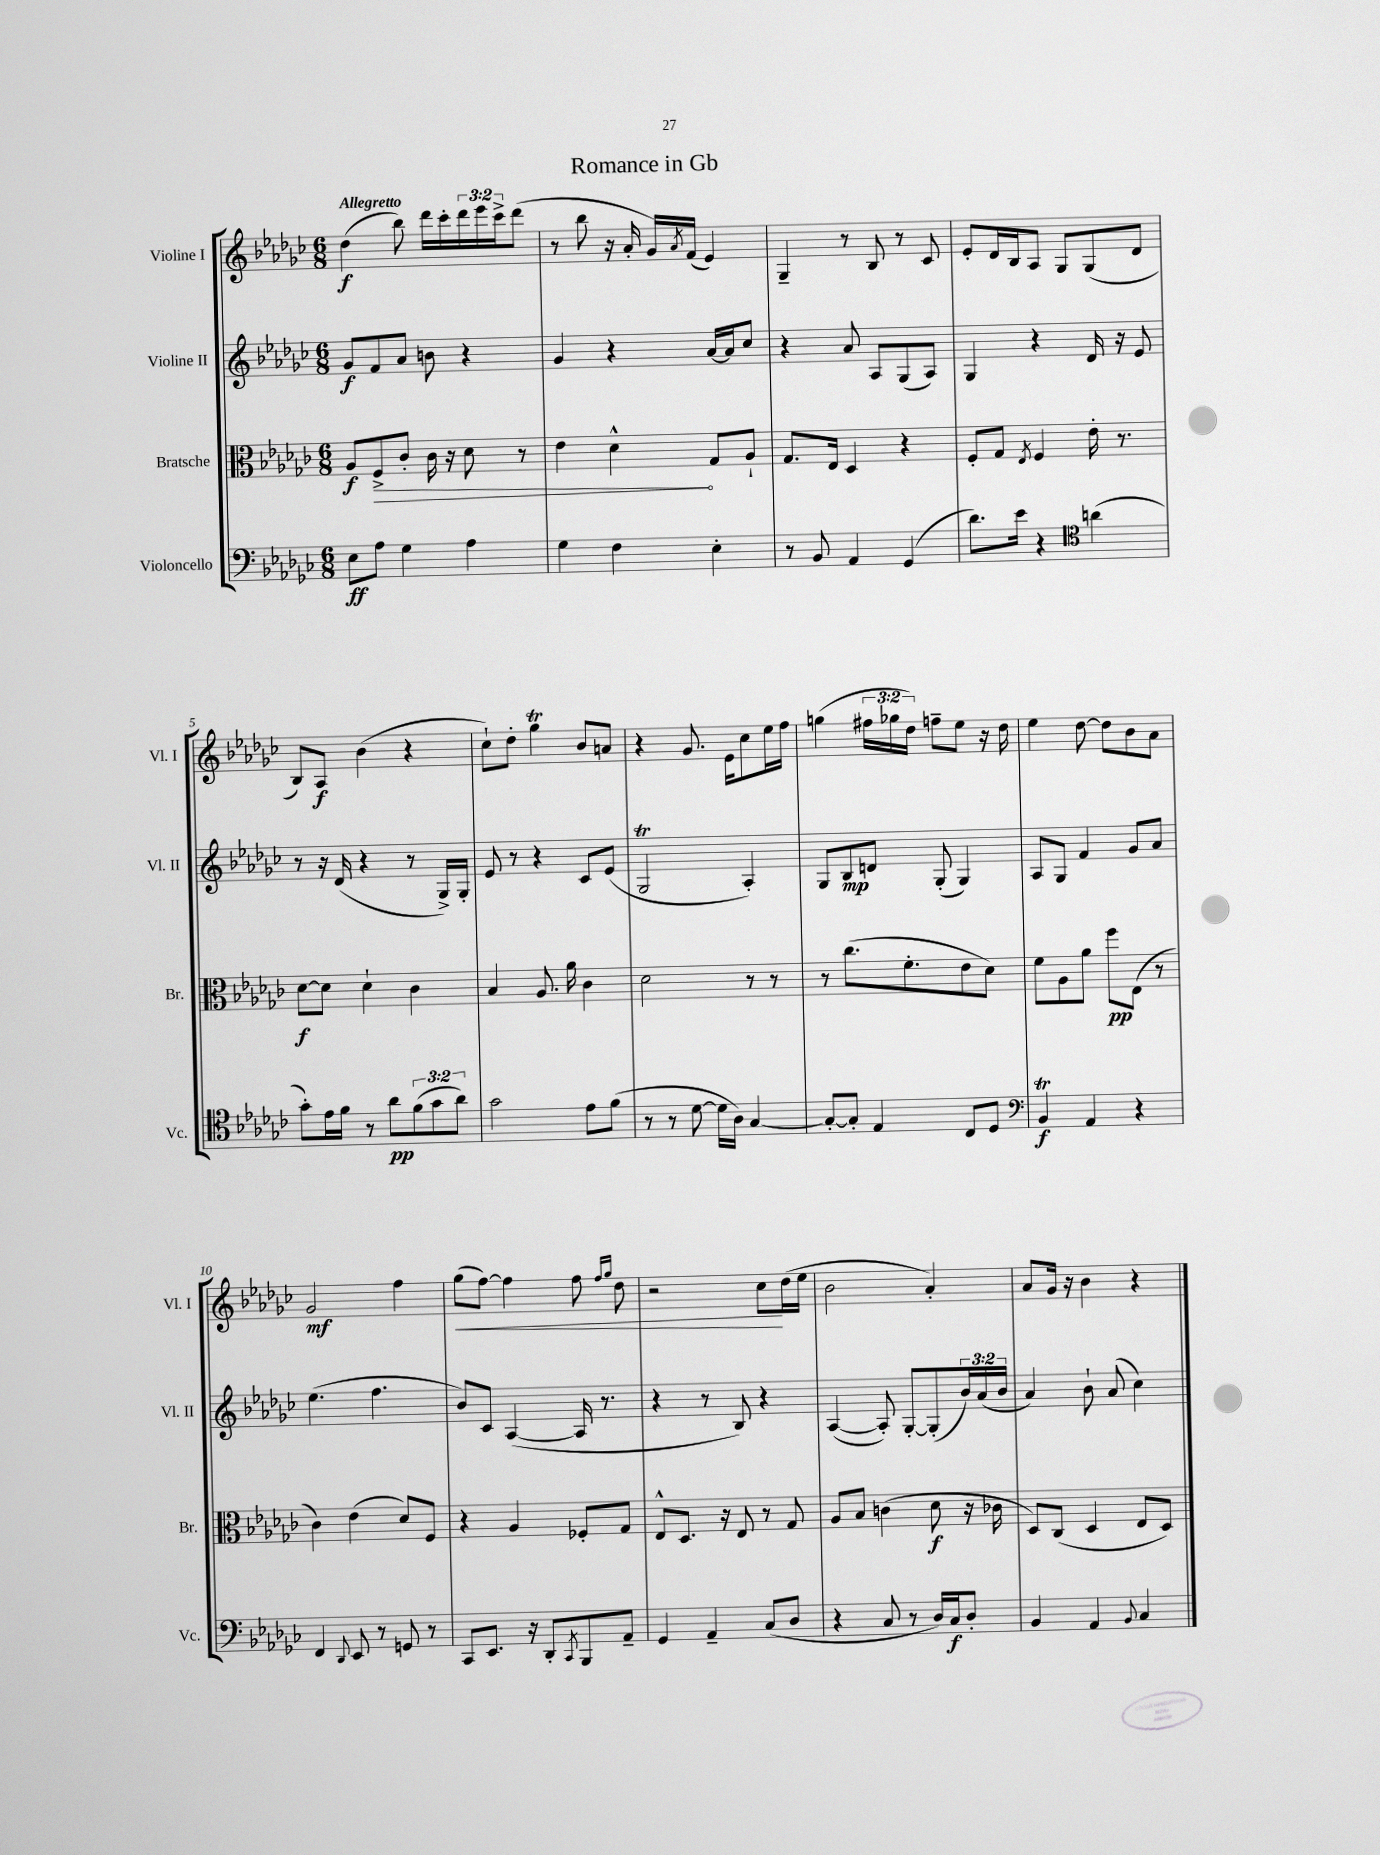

**kern	**dynam	**kern	**dynam	**kern	**dynam	**kern	**dynam
*part4	*part4	*part3	*part3	*part2	*part2	*part1	*part1
*staff4	*staff4	*staff3	*staff3	*staff2	*staff2	*staff1	*staff1
*I"Violoncello	*	*I"Bratsche	*	*I"Violine II	*	*I"Violine I	*
*I'Vc.	*	*I'Br.	*	*I'Vl. II	*	*I'Vl. I	*
*clefF4	*	*clefC3	*	*clefG2	*	*clefG2	*
*k[b-e-a-d-g-c-]	*	*k[b-e-a-d-g-c-]	*	*k[b-e-a-d-g-c-]	*	*k[b-e-a-d-g-c-]	*
*M6/8	*	*M6/8	*	*M6/8	*	*M6/8	*
=1	=1	=1	=1	=1	=1	=1	=1
!	!	!	!	!	!	!LO:TX:a:B:t=Allegretto	!
8E-\L	ff	8A-/L	f	8g-/L	f	(4dd-\	f
!	!	!	!LO:HP:b	!	!	!	!
8A-\J	.	8F^/	>	8f/	.	.	.
4G-\	.	8c-'/J	.	8a-/J	.	8bb-\)	.
.	.	16c-\	.	8bn\	.	16ddd-\LL	.
.	.	16r	.	.	.	16ccc-'\	.
4A-\	.	8d-\	.	4r	.	24ddd-\	.
.	.	.	.	.	.	24eee-\	.
.	.	.	.	.	.	24ccc-^\J	.
.	.	8r	.	.	.	(8ddd-\J	.
=2	=2	=2	=2	=2	=2	=2	=2
4G-\	.	4e-\	.	4g-/	.	8r	.
.	.	.	.	.	.	8bb-\	.
4F\	.	4d-^^\	.	4r	.	16r	.
.	.	.	.	.	.	16a-'/	.
.	.	.	.	.	.	16g-/LL)	.
.	.	.	.	.	.	8qa-/	.
.	.	.	.	.	.	(16f/JJ	.
4E-'\	.	8G-/L	]	[16a-/LL	.	4e-/)	.
.	.	.	.	16a-/J]	.	.	.
.	.	8A-`/J	.	8cc-/J	.	.	.
=3	=3	=3	=3	=3	=3	=3	=3
8r	.	8.G-/L	.	4r	.	4G-~/	.
8BB-/	.	.	.	.	.	.	.
.	.	16E-/Jk	.	.	.	.	.
4AA-/	.	4D-/	.	8a-/	.	8r	.
.	.	.	.	8A-/L	.	8B-/	.
(4GG-/	.	4r	.	(8G-/	.	8r	.
.	.	.	.	8A-/J)	.	8c-/	.
=4	=4	=4	=4	=4	=4	=4	=4
8.d-\L)	.	8F'/L	.	4G-/	.	8e-'/L	.
.	.	8G-/J	.	.	.	16d-/L	.
16e-\Jk	.	.	.	.	.	16B-/J	.
.	.	8qE-/	.	.	.	.	.
4r	.	4F/	.	4r	.	8A-/J	.
.	.	.	.	.	.	8G-/L	.
*clefC4	*	*	*	*	*	*	*
(4an\	.	16e-'\	.	16d-/	.	(8G-/	.
.	.	8.r	.	16r	.	.	.
.	.	.	.	8e-/	.	8d-/J	.
!!LO:LB:g=z
=5	=5	=5	=5	=5	=5	=5	=5
8g-'\L)	.	[8d-\L	f	8r	.	8B-/L)	.
16e-\L	.	8d-\J]	.	16r	.	8A-/J	f
16f\JJ	.	.	.	(16d-/	.	.	.
8r	.	4d-`\	.	4r	.	(4b-\	.
8a-\L	pp	.	.	.	.	.	.
(12f\	.	4c-\	.	8r	.	4r	.
12g-\	.	.	.	.	.	.	.
.	.	.	.	16G-^/LL)	.	.	.
12a-\J)	.	.	.	.	.	.	.
.	.	.	.	16G-'/JJ	.	.	.
=6	=6	=6	=6	=6	=6	=6	=6
2g-\	.	4B-/	.	8e-/	.	8cc-`\L)	.
.	.	.	.	8r	.	8dd-'\J	.
.	.	8.A-/	.	4r	.	4gg-T\	.
.	.	16a-\	.	.	.	.	.
8e-\L	.	4c-\	.	8c-/L	.	8b-/L	.
(8f\J	.	.	.	(8e-/J	.	8an/J	.
=7	=7	=7	=7	=7	=7	=7	=7
8r	.	2d-\	.	2G-T/	.	4r	.
8r	.	.	.	.	.	.	.
[8d-\	.	.	.	.	.	8.g-/	.
16d-\LL]	.	.	.	.	.	.	.
16A-\JJ)	.	.	.	.	.	16e-\KL	.
[4G-/	.	8r	.	4A-'/)	.	8cc-\	.
.	.	8r	.	.	.	16ee-\L	.
.	.	.	.	.	.	16ff\JJ	.
=8	=8	=8	=8	=8	=8	=8	=8
8G-'/L_	.	8r	.	8G-/L	.	(4ggn\	.
8G-'/J]	.	(8.cc-\L	.	8B-/	mp	.	.
4E-/	.	.	.	8dn/J	.	24ff#X\LL	.
.	.	.	.	.	.	24gg-X\	.
.	.	8.f'\	.	.	.	.	.
.	.	.	.	.	.	24dd-\JJ)	.
.	.	.	.	(8G-'/	.	8ffn~\L	.
8C-/L	.	8e-\	.	4G-/)	.	8ee-\J	.
8D-/J	.	8d-\J)	.	.	.	16r	.
.	.	.	.	.	.	16dd-\	.
=9	=9	=9	=9	=9	=9	=9	=9
*clefF4	*	*	*	*	*	*	*
4BB-t/	f	8f\L	.	8A-/L	.	4ee-\	.
.	.	8A-\	.	8G-/J	.	.	.
4AA-/	.	8a-\J	.	4f/	.	[8dd-\	.
.	.	8ff\L	pp	.	.	8dd-\L]	.
4r	.	(8E-\J	.	8g-/L	.	8b-\	.
.	.	8r	.	8a-/J	.	8a-\J	.
!!LO:LB:g=z
=10	=10	=10	=10	=10	=10	=10	=10
4FF/	.	4c-\)	.	(4.ee-\	.	2g-/	mf
8qqDD-/	.	.	.	.	.	.	.
8EE-/	.	(4e-\	.	.	.	.	.
8r	.	.	.	4.ff\	.	.	.
8GGn/	.	8d-/L)	.	.	.	4ff\	.
8r	.	8F/J	.	.	.	.	.
=11	=11	=11	=11	=11	=11	=11	=11
!	!	!	!	!	!	!	!LO:HP:b
8CC-/L	.	4r	.	8b-/L)	.	(8gg-\L	<
8.EE-/J	.	.	.	8c-/J	.	[8ff\J)	.
.	.	4A-/	.	([4A-/	.	4ff\]	.
16r	.	.	.	.	.	.	.
8DD-'/L	.	.	.	.	.	.	.
8qCC-/	.	.	.	.	.	.	.
8BBB-/	.	8F-X'/L	.	16A-/]	.	8ff\	.
.	.	.	.	8.r	.	.	.
.	.	.	.	.	.	16qqff/LL	.
.	.	.	.	.	.	16qqgg-/JJ	.
8AA-~/J	.	8G-/J	.	.	.	8dd-\	.
=12	=12	=12	=12	=12	=12	=12	=12
4GG-/	.	8E-^^/L	.	4r	.	2r	.
.	.	8.D-/J	.	.	.	.	.
4AA-~/	.	.	.	8r	.	.	.
.	.	16r	.	.	.	.	.
.	.	8E-/	.	8B-/)	.	.	.
(8C-/L	.	8r	.	4r	.	8cc-\L	.
8D-/J	.	8G-/	.	.	.	(16dd-\L	[
.	.	.	.	.	.	16ee-\JJ	.
=13	=13	=13	=13	=13	=13	=13	=13
4r	.	8A-/L	.	([4A-/	.	2b-\	.
.	.	8B-/J	.	.	.	.	.
8C-/	.	(4cn\	.	8A-'/])	.	.	.
8r	.	.	.	[8G-'/L	.	.	.
16D-/LL)	.	8d-\	f	(8G-'/]	.	4a-'/)	.
16C-/J	f	.	.	.	.	.	.
8D-'/J	.	16r	.	24b-/L)	.	.	.
.	.	.	.	(24a-/	.	.	.
.	.	16c-X\	.	.	.	.	.
.	.	.	.	24b-/JJ	.	.	.
=14	=14	=14	=14	=14	=14	=14	=14
4BB-/	.	8D-/L)	.	4a-/)	.	8a-/L	.
.	.	(8C-/J	.	.	.	16g-/Jk	.
.	.	.	.	.	.	16r	.
4AA-/	.	4D-/	.	8b-`\	.	4b-\	.
.	.	.	.	(8a-/	.	.	.
8qqBB-/	.	.	.	.	.	.	.
4C-/	.	8E-/L	.	4cc-\)	.	4r	.
.	.	8D-/J)	.	.	.	.	.
==	==	==	==	==	==	==	==
*-	*-	*-	*-	*-	*-	*-	*-
